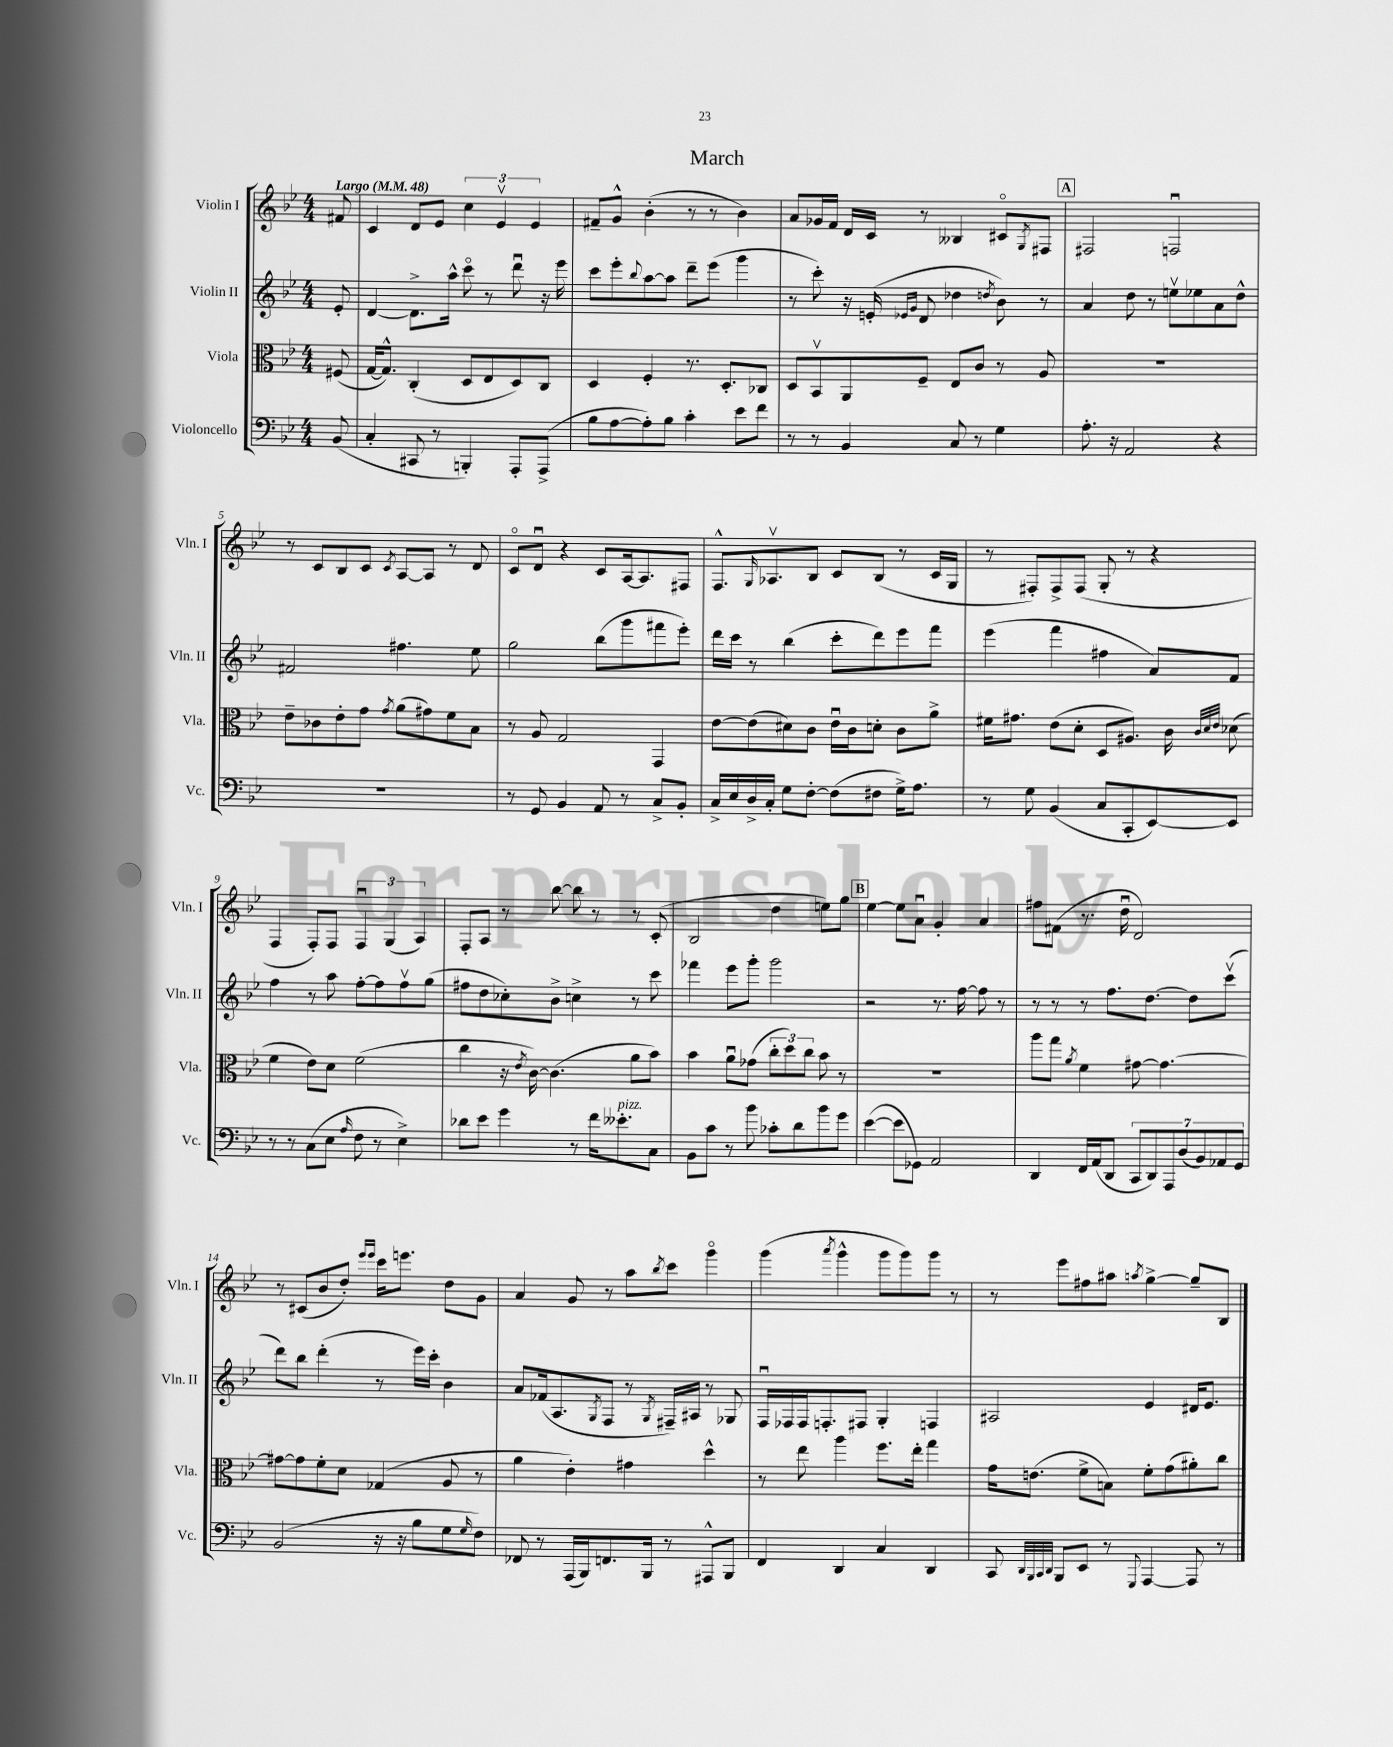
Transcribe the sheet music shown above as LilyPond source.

\header { title = "March" }
<<
\new StaffGroup <<
\new Staff = "s0" \with { instrumentName = "Violin I" shortInstrumentName = "Vln. I" } {
    \clef treble \key bes \major \numericTimeSignature \time 4/4 \partial 8 \tempo "Largo" 4 = 48
    fis'8 |
    c'4 d'8 ees'8 \tuplet 3/2 { c''4 ees'4\upbow ees'4 } |
    fis'8-- g'8-^ bes'4-.( r8 r8 bes'4) |
    a'8 ges'16 f'16 d'16 c'16 r8 beses4 cis'8\flageolet \acciaccatura { g8 } fis8 |
    \mark \markup { \box "A" } fis2 f2\downbow |
    r8 c'8 bes8 c'8 \acciaccatura { c'8 } a8~ a8 r8 d'8 |
    c'8\flageolet d'8\downbow r4 c'8 a16~ a8. fis8 |
    f8.-^ \grace { g16 } aes8.\upbow bes8 c'8 bes8( r8 c'16 g16 |
    r8 fis8-.) fis8-> fis8( g8-. r8 r4 |
    f4 f8-.) f8 \tuplet 3/2 { f4\downbow g4( a4) } |
    f8-. a8 r8 bes''8~ bes''8 r8 r8 c'8-.( |
    bes2 d''4 e''8) g''8 |
    \mark \markup { \box "B" } ees''4~ ees''8 a'8\downbow g'4-. a'4 |
    fis''8 fis'8( r8. d''16\downbow d'2) |
    r8 cis'8( bes'8 d''8-.) \grace { ees'''16 ees'''16 } c'''16 e'''8. d''8 g'8 |
    a'4 g'8 r8 a''8 \acciaccatura { bes''8 } c'''8 g'''4\flageolet |
    g'''4( \acciaccatura { a'''8 } g'''4-^ g'''8 g'''8) g'''8 r8 |
    r8 ees'''8 fis''8 ais''8 \acciaccatura { a''8 } g''4~-> g''8-- bes8 \bar "|." |
}
\new Staff = "s1" \with { instrumentName = "Violin II" shortInstrumentName = "Vln. II" } {
    \clef treble \key bes \major \numericTimeSignature \time 4/4 \partial 8
    ees'8-. |
    d'4~ d'8.-> a''16-^ c'''8\flageolet r8 d'''8\downbow r16 ees'''16 |
    c'''8 ees'''8-. \appoggiatura { bes''8 } a''8~ a''8 d'''8-- ees'''8( g'''4 |
    r8 c'''8-.) r16 e'16-.( \grace { ees'16 g'16 } d'8 des''4 \acciaccatura { d''8 } bes'8) r8 |
    \mark \markup { \box "A" } a'4 d''8 r8 e''8\upbow ees''8 a'8 d''8-^ |
    fis'2 fis''4. ees''8 |
    g''2 bes''8( g'''8 fis'''8 ees'''8-.) |
    d'''16 c'''16 r8 bes''4( c'''8-. d'''8) ees'''8 f'''8 |
    ees'''4( f'''4 fis''4 a'8) f'8 |
    f''4 r8 a''8 f''8~-. f''8 f''8\upbow g''8( |
    fis''8 d''8 ces''8-.) bes'8-> c''4-> r8 c'''8 |
    fes'''4 ees'''8 g'''8-. g'''2 |
    \mark \markup { \box "B" } r2 r8. f''16~ f''8 r8 |
    r8 r8 r8 f''8. d''8.~ d''8 c'''8\upbow( |
    d'''8) bes''8 d'''4-.( r8 ees'''16) c'''16-. bes'4 |
    a'8 fes'16( a8. \acciaccatura { g8 } f8 r8 \acciaccatura { g8 } fis16--) ais16 r8 ges8 |
    f16\downbow fes16 fes16 f8.-. fis8 g4-. f4 |
    ais2 ees'4 dis'16 ees'8. \bar "|." |
}
\new Staff = "s2" \with { instrumentName = "Viola" shortInstrumentName = "Vla." } {
    \clef alto \key bes \major \numericTimeSignature \time 4/4 \partial 8
    fis8( |
    g16~ g8.-^) c4-.( d8 ees8 d8) c8 |
    d4 f4-. r8. d8.-. ces8 |
    d8 bes,8\upbow a,8 f8-- ees8 c'8 r8 a8 |
    \mark \markup { \box "A" } R1 |
    ees'8-- ces'8 ees'8-. g'8 \acciaccatura { g'8 } a'8( gis'8) f'8 bes8 |
    r8 a8 g2 g,4 |
    ees'8~ ees'8( dis'8) c'8 ees'16\downbow c'16 d'8-. c'8 a'8-> |
    fis'16 gis'8. ees'8( d'8-. d8 ais8.) c'16 \grace { c'32 d'32 ees'32 } des'8( |
    f'4 ees'8) d'8 f'2( |
    c''4 r16 \acciaccatura { ees'8 } c'16~) c'4.( a'8 bes'8) |
    bes'4 a'8\downbow ges'8( \tuplet 3/2 { c''8-. d''8) c''8 } bes'8 r8 |
    \mark \markup { \box "B" } R1 |
    a''8 g''8 \acciaccatura { a'8 } f'4 gis'8~ gis'4.~ |
    gis'8~ gis'8 f'8-. d'8 ges4( a8 r8 |
    a'4 ees'4-.) gis'4 d''4-^ |
    r8 ees''8 a''4 f''8. ees''16-. g''4 |
    g'16 e'8.( f'8-> b8) f'8-. g'8( ais'8-.) c''8 \bar "|." |
}
\new Staff = "s3" \with { instrumentName = "Violoncello" shortInstrumentName = "Vc." } {
    \clef bass \key bes \major \numericTimeSignature \time 4/4 \partial 8
    bes,8( |
    c4-. cis,8 r8 b,,4-.) a,,8-. a,,8->( |
    bes8 a8~ a8-.) bes8 c'4-. ees'8 f'8 |
    r8 r8 bes,4 c8 r8 g4 |
    \mark \markup { \box "A" } a8.-. r16 a,2 r4 |
    R1 |
    r8 g,8 bes,4 a,8 r8 c8-> bes,8-. |
    c16-> ees16 d16-> c16-. g8 f8~-. f8( fis8 g16->) a8. |
    r8 g8 bes,4( c8 c,8-. ees,8~) ees,8 |
    r8 r8 c8( ees8 \grace { a16 } f8 r8 ees4->) |
    des'8 ees'8 g'4 r8 f'16 eeses'8.-.^\markup { \italic "pizz." } c8 |
    bes,8 c'8 r8 bes'8 ces'8-. d'8 bes'8 g'8 |
    \mark \markup { \box "B" } ees'4~( ees'8 ges,8) a,2 |
    d,4 f,16 a,16( d,8 \tuplet 7/4 { c,8 d,8) a,,8 d8( bes,8) aes,8 g,8 } |
    bes,2( r16 r16 bes8 g8 \grace { g16 } f8) |
    fes,8 r8 a,,16( bes,,16) f,8. bes,,16 r8 ais,,8-^ bes,,8 |
    f,4 d,4 c4 d,4 |
    c,8 \grace { d,32 bes,,32 c,32 d,32 } bes,,8 ees,8 r8 \appoggiatura { g,,8 } a,,4~ a,,8 r8 \bar "|." |
}
>>
>>
